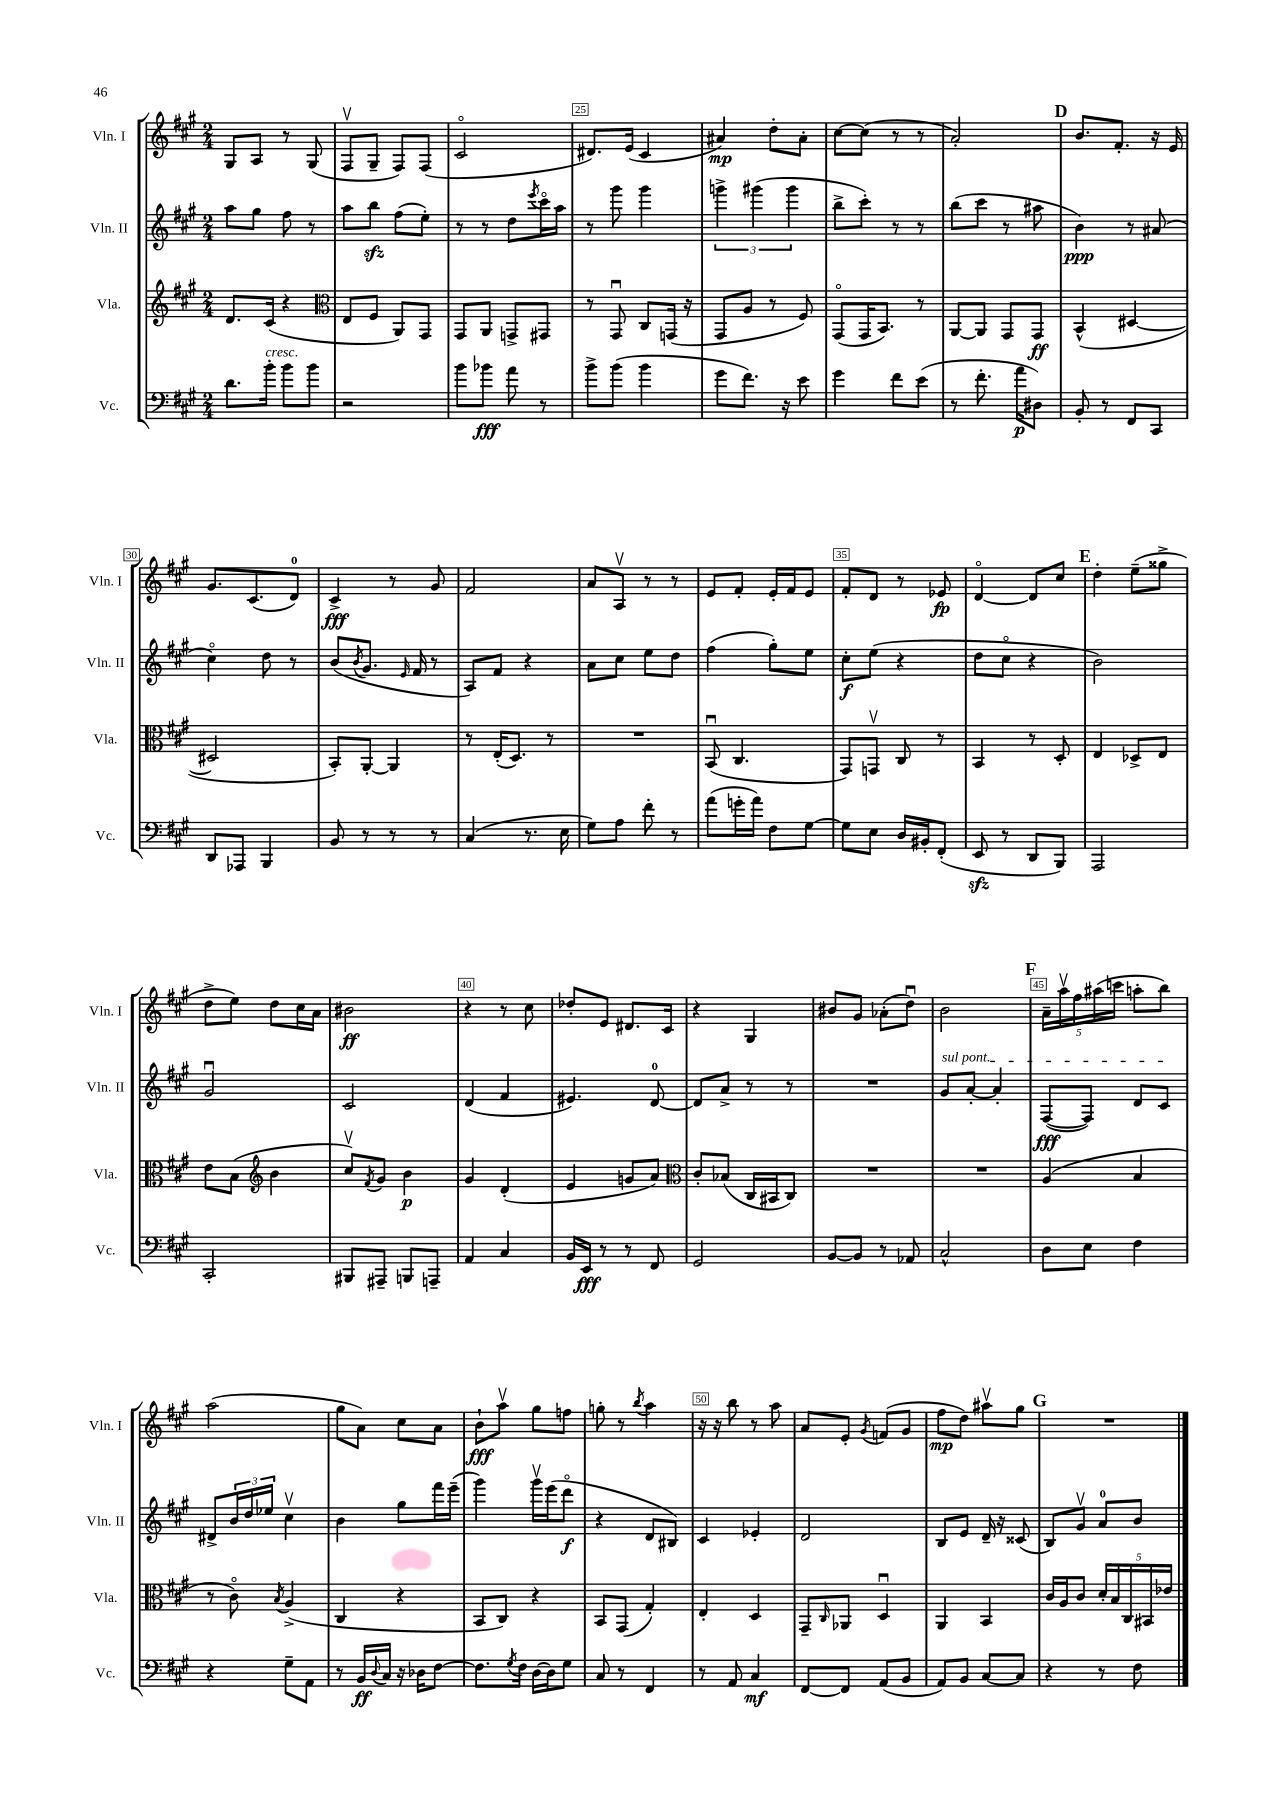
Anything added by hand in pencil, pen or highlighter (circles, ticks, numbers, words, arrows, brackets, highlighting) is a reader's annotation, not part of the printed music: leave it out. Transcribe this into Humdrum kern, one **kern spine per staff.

**kern	**dynam	**kern	**dynam	**kern	**dynam	**kern	**dynam
*part4	*part4	*part3	*part3	*part2	*part2	*part1	*part1
*staff4	*staff4	*staff3	*staff3	*staff2	*staff2	*staff1	*staff1
*I"Vc.	*	*I"Vla.	*	*I"Vln. II	*	*I"Vln. I	*
*I'Vc.	*	*I'Vla.	*	*I'Vln. II	*	*I'Vln. I	*
*clefF4	*	*clefG2	*	*clefG2	*	*clefG2	*
*k[f#c#g#]	*	*k[f#c#g#]	*	*k[f#c#g#]	*	*k[f#c#g#]	*
*M2/4	*	*M2/4	*	*M2/4	*	*M2/4	*
=22	=22	=22	=22	=22	=22	=22	=22
8.d\L	.	8.d/L	.	8aa\L	.	8G#/L	.
.	.	.	.	8gg#\J	.	8A/J	.
!LO:TX:a:i:t=cresc.	!	!	!	!	!	!	!
16b'\Jk	.	(16c#/Jk	.	.	.	.	.
8b\L	.	4r	.	8ff#\	.	8r	.
8b\J	.	.	.	8r	.	(8G#/	.
=23	=23	=23	=23	=23	=23	=23	=23
*	*	*clefC3	*	*	*	*	*
2r	.	8E/L	.	8aa\L	.	8F#v/L	.
.	.	8F#/J	.	8bbzz\J	.	8G#~/J	.
.	.	8AA/L)	.	(8ff#\L	.	8F#/L)	.
.	.	8GG#/J	.	8ee'\J)	.	(8F#/J	.
=24	=24	=24	=24	=24	=24	=24	=24
8b\L	.	8GG#/L	.	8r	.	2c#/	.
8b-X\J	fff	8AA/J	.	8r	.	.	.
8a\	.	8GGn^/L	.	8dd\L	.	.	.
.	.	.	.	8qeee/	.	.	.
8r	.	8GG#X/J	.	16ccc#\L	.	.	.
.	.	.	.	16aa\JJ	.	.	.
=25	=25	=25	=25	=25	=25	=25	=25
8b^\L	.	8r	.	8r	.	8.d#X/L)	.
(8b\J	.	8GG#u/	.	8ggg#\	.	.	.
.	.	.	.	.	.	(16e/Jk	.
4b\	.	8C#/L	.	4ggg#\	.	4c#/	.
.	.	(16GGn/Jk	.	.	.	.	.
.	.	16r	.	.	.	.	.
=26	=26	=26	=26	=26	=26	=26	=26
8g#\L	.	8GG#/L	.	6gggn^\	.	4a#X/)	mp
8.f#\J)	.	8A/J	.	.	.	.	.
.	.	.	.	(6ggg#X\	.	.	.
.	.	8r	.	.	.	8dd'\L	.
16r	.	.	.	.	.	.	.
.	.	.	.	6ggg#\	.	.	.
8e\	.	8F#/)	.	.	.	8a#'\J	.
=27	=27	=27	=27	=27	=27	=27	=27
4g#\	.	(8GG#/L	.	8bb^\L	.	[8cc#\L	.
.	.	16GG#/K	.	8ccc#'\J)	.	(8cc#\J]	.
.	.	8.BB/J)	.	.	.	.	.
8f#\L	.	.	.	8r	.	8r	.
(8e\J	.	8r	.	8r	.	8r	.
=28	=28	=28	=28	=28	=28	=28	=28
8r	.	[8AA/L	.	(8bb\L	.	2a'/)	.
8.f#'\	.	8AA/J]	.	8ccc#\J	.	.	.
.	.	8GG#/L	.	8r	.	.	.
16a\KL	p	.	.	.	.	.	.
8D#X\J)	.	8GG#/J	ff	8aa#X\	.	.	.
!!LO:REH:place=s1:t=D
=29	=29	=29	=29	=29	=29	=29	=29
8BB'/	.	(4BB^^/	.	4b\)	ppp	8.b/L	.
8r	.	.	.	.	.	.	.
.	.	.	.	.	.	8.f#'/J	.
8FF#/L	.	[4D#X/	.	8r	.	.	.
8CC#/J	.	.	.	(8a#X/	.	16r	.
.	.	.	.	.	.	16e/	.
!!LO:LB:g=z
=30	=30	=30	=30	=30	=30	=30	=30
8DD/L	.	2D#X/]	.	4cc#\)	.	8.g#/L	.
8AAA-X/J	.	.	.	.	.	.	.
.	.	.	.	.	.	(8.c#/	.
4BBB/	.	.	.	8dd\	.	.	.
.	.	.	.	8r	.	8d/J)	.
=31	=31	=31	=31	=31	=31	=31	=31
8BB/	.	8BB'/L)	.	(8b/L	.	4c#^/	fff
.	.	.	.	8qb/	.	.	.
8r	.	[8AA'/J	.	8.g#/J	.	.	.
8r	.	4AA/]	.	.	.	8r	.
.	.	.	.	16qqe/	.	.	.
.	.	.	.	16f#/	.	.	.
8r	.	.	.	8r	.	8g#/	.
=32	=32	=32	=32	=32	=32	=32	=32
(4C#/	.	8r	.	8A/L)	.	2f#/	.
.	.	(16E'/KL	.	8f#/J	.	.	.
.	.	8.D/J)	.	.	.	.	.
8.r	.	.	.	4r	.	.	.
.	.	8r	.	.	.	.	.
16E\	.	.	.	.	.	.	.
=33	=33	=33	=33	=33	=33	=33	=33
8G#\L)	.	2r	.	8a\L	.	8a/L	.
8A\J	.	.	.	8cc#\J	.	8Av/J	.
8f#'\	.	.	.	8ee\L	.	8r	.
8r	.	.	.	8dd\J	.	8r	.
=34	=34	=34	=34	=34	=34	=34	=34
(8a\L	.	(8BBu/	.	(4ff#\	.	8e/L	.
16gn'\L	.	4.C#/	.	.	.	8f#'/J	.
16a\JJ)	.	.	.	.	.	.	.
8F#\L	.	.	.	8gg#'\L)	.	16e'/LL	.
.	.	.	.	.	.	16f#/J	.
[8G#\J	.	.	.	8ee\J	.	8e/J	.
=35	=35	=35	=35	=35	=35	=35	=35
8G#\L]	.	8GG#/L)	.	8cc#'\L	f	8f#'/L	.
8E\J	.	8GGnv/J	.	(8ee\J	.	8d/J	.
16D/LL	.	8C#/	.	4r	.	8r	.
16BB#X'/J	.	.	.	.	.	.	.
(8FF#'/J	.	8r	.	.	.	8e-X/	fp
=36	=36	=36	=36	=36	=36	=36	=36
8EEzz/	.	4BB/	.	8dd\L	.	[4d/	.
8r	.	.	.	8cc#\J	.	.	.
8DD/L	.	8r	.	4r	.	8d/L]	.
8BBB/J)	.	8D'/	.	.	.	8cc#/J	.
!!LO:REH:place=s1:t=E
=37	=37	=37	=37	=37	=37	=37	=37
2AAA/	.	4E/	.	2b\)	.	4dd'\	.
.	.	8D-X^/L	.	.	.	(8ee~\L	.
.	.	8E/J	.	.	.	8gg##X^\J	.
!!LO:LB:g=z
=38	=38	=38	=38	=38	=38	=38	=38
2CC#'/	.	8e\L	.	2g#u/	.	8dd^\L	.
.	.	(8B\J	.	.	.	8ee\J)	.
*	*	*clefG2	*	*	*	*	*
.	.	4b\	.	.	.	8dd\L	.
.	.	.	.	.	.	16cc#\L	.
.	.	.	.	.	.	16a\JJ	.
=39	=39	=39	=39	=39	=39	=39	=39
8BBB#X/L	.	8cc#v/L)	.	2c#/	.	2b#X\	ff
.	.	8qf#/	.	.	.	.	.
8AAA#X~/J	.	8g#/J	.	.	.	.	.
8BBBn/L	.	4b\	p	.	.	.	.
8AAAn~/J	.	.	.	.	.	.	.
=40	=40	=40	=40	=40	=40	=40	=40
4AA/	.	4g#/	.	(4d/	.	4r	.
4C#/	.	(4d'/	.	4f#/	.	8r	.
.	.	.	.	.	.	8cc#\	.
=41	=41	=41	=41	=41	=41	=41	=41
16BB/LL	.	4e/	.	4.e#X/)	.	8dd-X'/L	.
16EE/JJ	fff	.	.	.	.	.	.
8r	.	.	.	.	.	8e/J	.
8r	.	8gn/L	.	.	.	8.d#X/L	.
8FF#/	.	8a/J)	.	[8d/	.	.	.
.	.	.	.	.	.	16c#/Jk	.
=42	=42	=42	=42	=42	=42	=42	=42
*	*	*clefC3	*	*	*	*	*
2GG#/	.	8c#'/L	.	8d/L]	.	4r	.
.	.	(8B-X/J	.	8a^/J	.	.	.
.	.	16C#/LL	.	8r	.	4G#/	.
.	.	16BB#X/J	.	.	.	.	.
.	.	8C#/J)	.	8r	.	.	.
=43	=43	=43	=43	=43	=43	=43	=43
[8BB/L	.	2r	.	2r	.	8b#X/L	.
8BB/J]	.	.	.	.	.	8g#/J	.
8r	.	.	.	.	.	(8a-X'\L	.
8AA-X/	.	.	.	.	.	8ddu\J)	.
=44	=44	=44	=44	=44	=44	=44	=44
!	!	!	!	!LO:TX:a:i:t=sul pont.	!	!	!
2C#^^/	.	2r	.	8g#/L	.	2b\	.
.	.	.	.	[8a'/J	.	.	.
.	.	.	.	4a'/]	.	.	.
!!LO:REH:place=s1:t=F
=45	=45	=45	=45	=45	=45	=45	=45
8D\L	.	(4A/	.	([8F#/L	fff	20a~\LL	.
.	.	.	.	.	.	20aav\	.
.	.	.	.	.	.	20ff#\	.
8E\J	.	.	.	8F#/J])	.	.	.
.	.	.	.	.	.	(20aa#X\	.
.	.	.	.	.	.	20cccn\JJ	.
4F#\	.	4B/	.	8d/L	.	8aan'\L	.
.	.	.	.	8c#/J	.	8bb\J)	.
!!LO:LB:g=z
=46	=46	=46	=46	=46	=46	=46	=46
4r	.	8r	.	8d#X^/L	.	(2aa\	.
.	.	8c#\)	.	24b/L	.	.	.
.	.	.	.	24dd/	.	.	.
.	.	.	.	24ee-X/JJ	.	.	.
.	.	8qB/	.	.	.	.	.
8G#~\L	.	(4A^/	.	4cc#v\	.	.	.
8AA\J	.	.	.	.	.	.	.
=47	=47	=47	=47	=47	=47	=47	=47
8r	.	4C#/	.	4b\	.	8gg#\L	.
16BB/LL	ff	.	.	.	.	8a\J)	.
8qqD/	.	.	.	.	.	.	.
16C#/JJ	.	.	.	.	.	.	.
16r	.	4r	.	8gg#\L	.	8cc#\L	.
16D-X\KL	.	.	.	.	.	.	.
[8F#\J	.	.	.	16fff#\L	.	8a\J	.
.	.	.	.	(16eee~\JJ	.	.	.
=48	=48	=48	=48	=48	=48	=48	=48
8.F#\L]	.	8BB/L	.	4ggg#\)	.	8b`\L	fff
.	.	8C#/J)	.	.	.	8aav\J	.
8qG#/	.	.	.	.	.	.	.
16F#\Jk	.	.	.	.	.	.	.
[16D\LL	.	4r	.	16ggg#v\LL	.	8gg#\L	.
16D\J]	.	.	.	(16eee\J	.	.	.
8G#\J	.	.	.	8ddd\J	f	8ffn\J	.
=49	=49	=49	=49	=49	=49	=49	=49
8C#/	.	8BB/L	.	4r	.	8ggn'\	.
8r	.	(8GG#/J	.	.	.	8r	.
.	.	.	.	.	.	8qbb/	.
4FF#/	.	4G#'/)	.	8d/L	.	4aa\	.
.	.	.	.	8B#X/J)	.	.	.
=50	=50	=50	=50	=50	=50	=50	=50
8r	.	4E'/	.	4c#/	.	16r	.
.	.	.	.	.	.	16r	.
8AA/	.	.	.	.	.	8bb\	.
4C#/	mf	4D/	.	4e-X'/	.	8r	.
.	.	.	.	.	.	8aa\	.
=51	=51	=51	=51	=51	=51	=51	=51
[8FF#/L	.	8GG#~/L	.	2d/	.	8a/L	.
.	.	16qqC#/	.	.	.	.	.
8FF#/J]	.	8AA-X/J	.	.	.	8e'/J	.
.	.	.	.	.	.	8qg#/	.
(8AA/L	.	4Du/	.	.	.	(8fn/L	.
8BB/J	.	.	.	.	.	8g#/J	.
=52	=52	=52	=52	=52	=52	=52	=52
8AA/L)	.	4AA/	.	8B/L	.	8ff#\L	mp
8BB/J	.	.	.	8e/J	.	8dd\J)	.
[8C#/L	.	4BB/	.	16d~/	.	8aa#Xv\L	.
.	.	.	.	16r	.	.	.
8C#/J]	.	.	.	(8c##X/	.	8gg#\J	.
!!LO:REH:place=s1:t=G
=53	=53	=53	=53	=53	=53	=53	=53
4r	.	16c#/LL	.	8B/L)	.	2r	.
.	.	16A/J	.	.	.	.	.
.	.	8c#/J	.	8g#v/J	.	.	.
8r	.	20d'/LL	.	8a/L	.	.	.
.	.	20B/	.	.	.	.	.
.	.	20C#/	.	.	.	.	.
8F#\	.	.	.	8b/J	.	.	.
.	.	20BB#X/	.	.	.	.	.
.	.	20e-X/JJ	.	.	.	.	.
==	==	==	==	==	==	==	==
*-	*-	*-	*-	*-	*-	*-	*-
